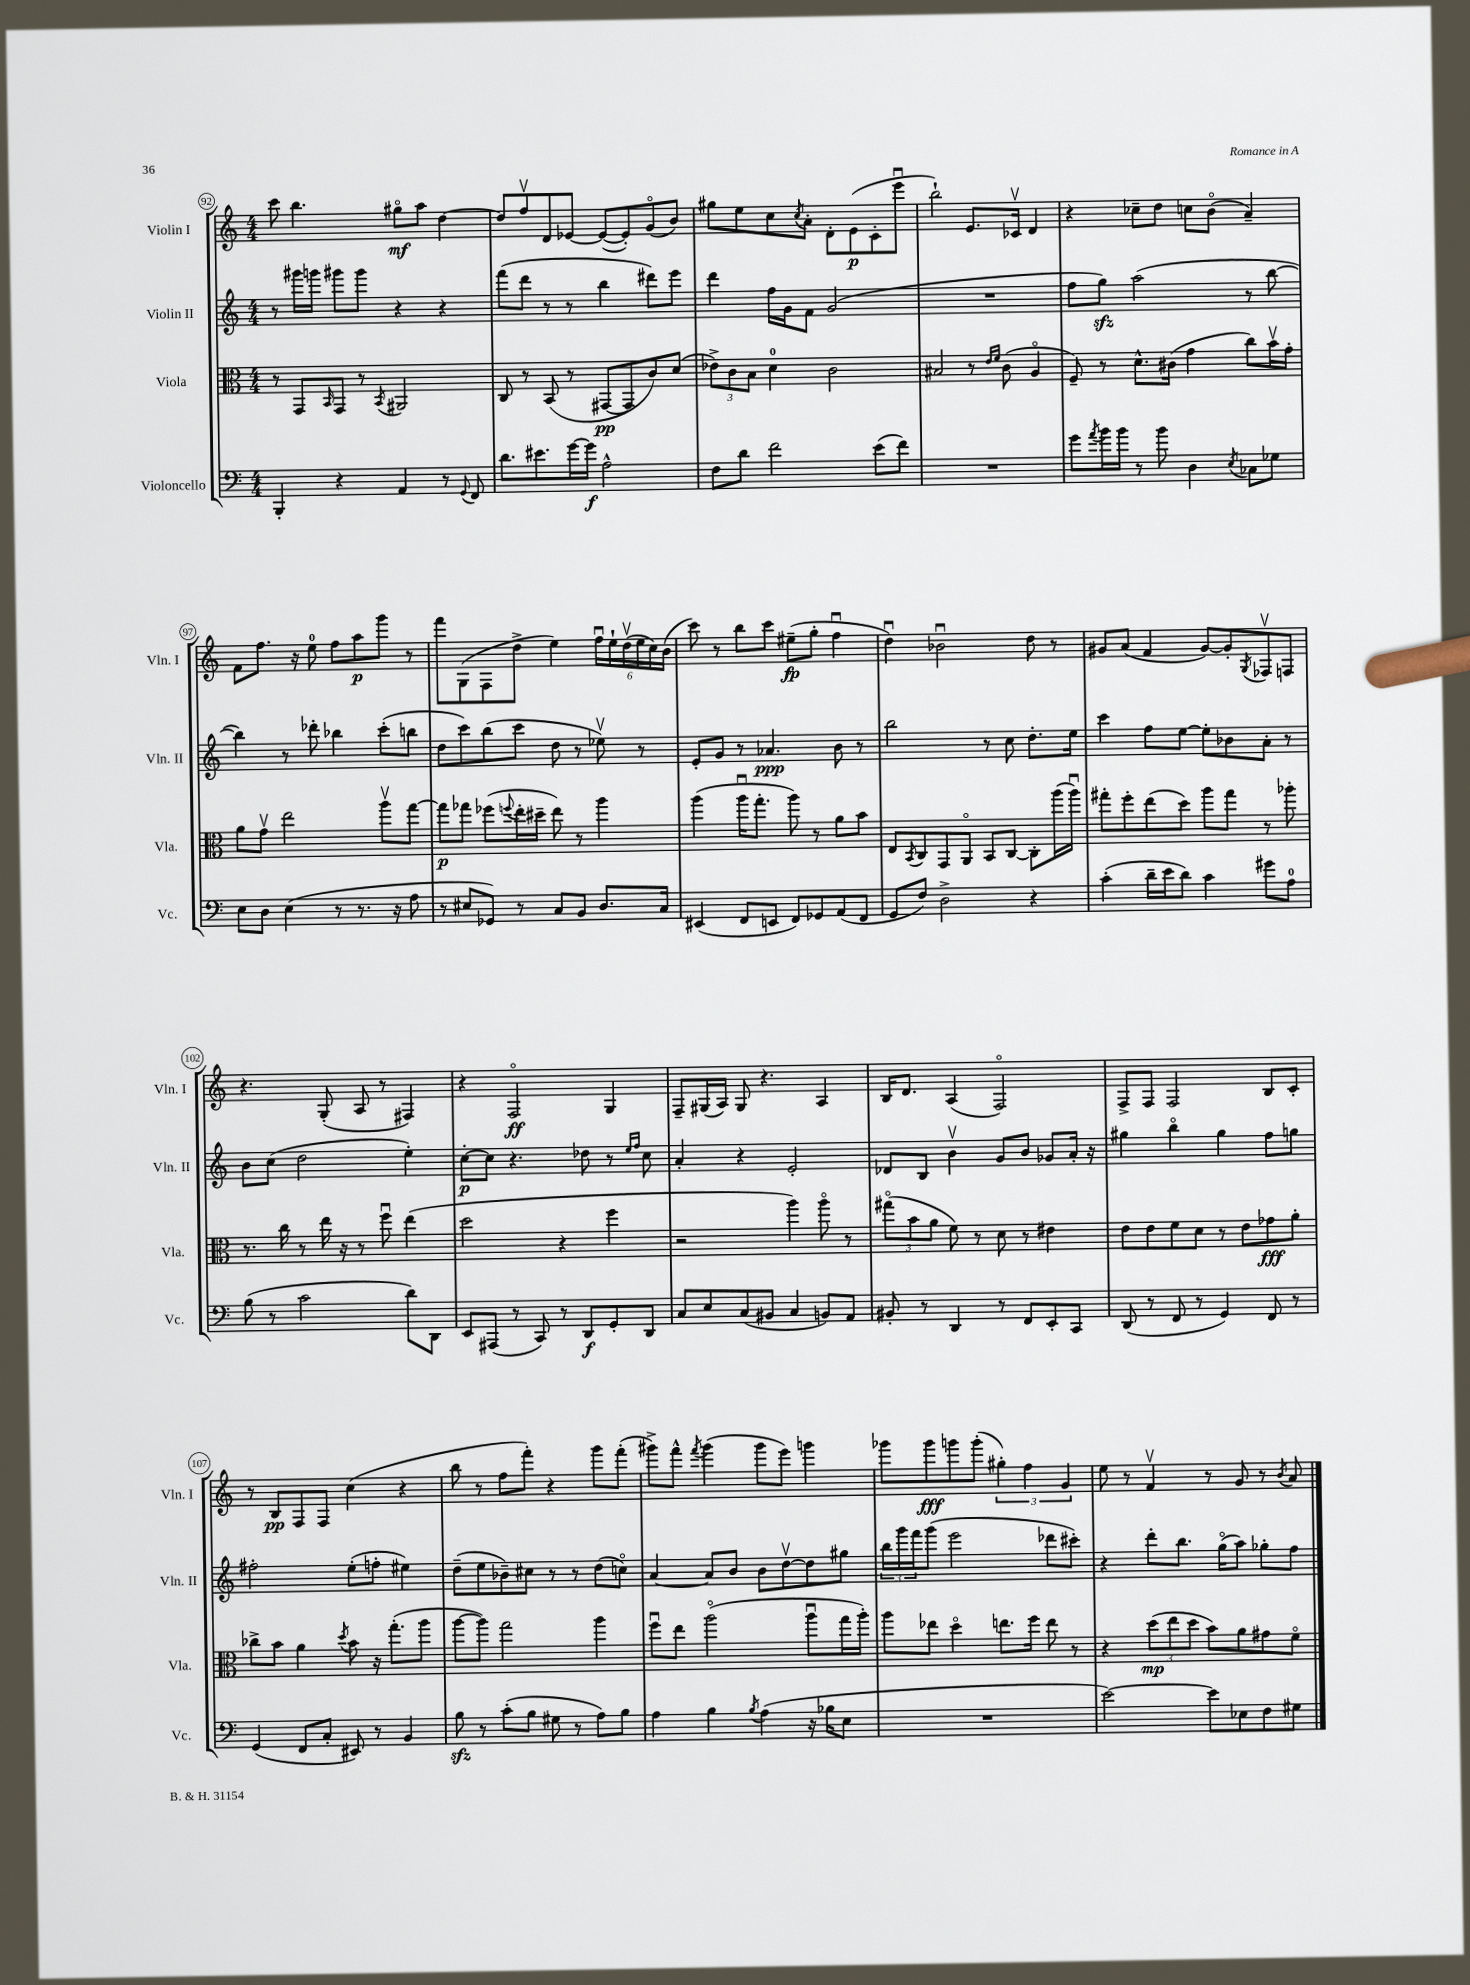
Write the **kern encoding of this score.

**kern	**kern	**kern	**kern
*staff4	*staff3	*staff2	*staff1
*clefF4	*clefC3	*clefG2	*clefG2
*k[]	*k[]	*k[]	*k[]
*M4/4	*M4/4	*M4/4	*M4/4
4BBB'	8r	8r	8ccc
.	8GG	16ggg#	4.bb
.	.	16ggg	.
.	16qqBB	.	.
4r	8GG	8ggg#	.
.	8r	8ggg#	.
.	8qBB	.	.
4AA	2AA#	4r	8gg#o
.	.	.	8aa
8r	.	4r	[4dd
8qqGG	.	.	.
8FF	.	.	.
=	=	=	=
8.d	8C	(8fff	8dd]
.	8r	8ddd	8ffv
8.e#	.	.	.
.	(8BB	8r	8d
[16g	8r	8r	[8e-
16g]	.	.	.
2A^^	[8GG#	4bb	(8e-_
.	8GG#]	.	8e-'])
.	8c)	8ddd#)	(8go
.	(8d	8eee	8b)
=	=	=	=
8F	12e-^)	4ddd	8gg#
.	12c	.	.
8d	.	.	8ee
.	12B	.	.
2f	4d	16ff	8cc
.	.	16g	.
.	.	.	8qcc
.	.	8f	8a'
.	2c	(2g	8d'
.	.	.	(8e
(8e	.	.	8c'
8f)	.	.	8eeeu
=	=	=	=
1r	2B#	1r	2bb`)
.	8r	.	8.e
.	16qqe	.	.
.	16qqf	.	.
.	(8c	.	.
.	.	.	16c-v
.	4Ao	.	4d
=	=	=	=
8g	8F~)	8ff	4r
8qa	.	.	.
16b	8r	8gg)	.
16b	.	.	.
8r	8.d^^	(2aa	8cc-~
8b	.	.	8dd
.	(16c#	.	.
4D	4g	.	8cc
.	.	.	(8bo
8qE	.	.	.
8C-	8cc)	8r	4a~)
8G-	16bv	[8bb	.
.	16g'	.	.
=	=	=	=
8E	8a	4bb])	8f
8D	8gv	.	8.ff
(4E	2ee	8r	.
.	.	.	16r
.	.	8ddd-'	8ee
8r	.	4bb-	8ff
8.r	.	.	8aa
.	8aav	(8ccc'	8ggg
16r	.	.	.
8A	[8gg	8bb	8r
=	=	=	=
8r	8gg]	8dd	8fff
8E#	8gg-	8ccc)	(8G
8GG-)	(8ff-	(8bb	8F
.	8qqff	.	.
8r	16ee'	8ccc	8dd^
.	16dd#~	.	.
8C	8ee)	8dd	4ee)
8BB	8r	8r	.
8.D	4aa	8ee-v)	24ffu
.	.	.	24ee`
.	.	.	(24ddv
.	.	8r	24ee
.	.	.	24cc)
16C	.	.	.
.	.	.	(24b
=	=	=	=
(4EE#	(4aa	8e'	8ccc)
.	.	8g	8r
8FF	16aau	8r	8bb
.	8.gg'	.	.
8EE	.	4.a-	8ccc
8FF)	8aa)	.	(8ee#~
8GG-	8r	.	8gg'
(8AA	8a	8b	4ffu
8FF	8b	8r	.
=	=	=	=
8GG	8E	2bb	4ddu)
.	8qBB	.	.
8F)	8C	.	.
2D^	8GG	.	2b-u
.	8AAo	.	.
.	8BB	8r	.
.	[8C	8cc	.
4r	8C']	8.dd'	8dd
.	(16aa	.	8r
.	16aau)	16ee	.
=	=	=	=
(4c'	8gg#'	4ccc	8g#
.	8ff'	.	(8a
16d~	(8ee	8ff	4f
16e	.	.	.
8d)	8dd)	[8ee	.
4c	8aa	8ee']	[8g#)
.	8gg#	8b-	8g#']
.	.	.	8qG
8g#	8r	8a'	8F-v
8A	8aa-'	8r	8F
=	=	=	=
(8B	8.r	8b	4.r
8r	.	(8cc	.
.	16cc	.	.
2c	8r	2dd	.
.	16ee	.	(8G'
.	16r	.	.
.	8r	.	8A
.	8ffu	.	8r
8d)	(4ee	4ee')	4F#)
8DD	.	.	.
=	=	=	=
8EE	2dd	[8cc'	4r
(8AAA#	.	8cc]	.
8r	.	4.r	2Fo
8CC)	.	.	.
8r	4r	.	.
8DD	.	8dd-	.
8GG'	4ff	8r	4G
.	.	16qqee	.
.	.	16qqff	.
8DD	.	8cc	.
=	=	=	=
8C	2r	4a'	8F~
8E	.	.	(16G#
.	.	.	16A)
(8C	.	4r	8G#
8BB#	.	.	4.r
4C	4aa)	2e'	.
8BB)	8aao	.	4A
8AA	8r	.	.
=	=	=	=
8BB#'	(12gg#o	8d-	16B
.	.	.	8.d
.	12b	.	.
8r	.	8B	.
.	12a	.	.
4DD	8f)	4bv	(4A
.	8r	.	.
8r	8d	8g	2Fo)
8FF	8r	8b	.
8EE'	4e#	8g-	.
8CC	.	16a'	.
.	.	16r	.
=	=	=	=
(8DD	8e	4gg#	8F^
8r	8e	.	8F
8FF	8f	4bbo	2F
8r	8d	.	.
4GG)	8r	4gg#	.
.	8e	.	.
8FF	8g-	8ff	8B
8r	8a'	8gg	8c'
=	=	=	=
(4GG	8cc-^	2ff#'	8r
.	8b	.	8B
8FF	4a	.	8F
8C'	.	.	8F
.	8qdd	.	.
8EE#)	8b	(8ee'	(4cc
8r	16r	8ff'	.
.	(8.gg'	.	.
4BB	.	4ee#)	4r
.	8aa	.	.
=	=	=	=
8B	[8aa	(8dd~	8bb
8r	8aa])	8ee	8r
(8c'	2gg	8b-~)	8ff
8B	.	8cc#	8fff')
8G#	.	8r	4r
8r	.	8r	.
8A)	4aa	(8dd	8ggg
8B	.	8cco)	(8fff'
=	=	=	=
4A	8ffu	[4a	8ggg#^)
.	8ee	.	8fff^^
.	.	.	8qfff
4B	(2aao	8a]	(4ggg#
.	.	8b	.
8qB	.	.	.
(4A	.	8b	8ggg#
.	.	[8ddv	8eee)
16r	8aau	8dd]	4ggg
16B-	.	.	.
8E	16gg	8gg#	.
.	16aa')	.	.
=	=	=	=
1r	8aa	24bb	8ggg-
.	.	24ggg	.
.	.	24fff	.
.	8ee-	(8ggg	8ggg-
.	4ddo	2eee	8ggg
.	.	.	(8ggg'
.	8.ee	.	6gg#')
.	.	.	6ff
.	16ff	.	.
.	8ee	8ddd-	.
.	.	.	6g
.	8r	8ccc#')	.
=	=	=	=
[2e)	4r	4r	8ee
.	.	.	8r
.	(12dd	8ddd'	4fv
.	12ee	.	.
.	.	8.bb	.
.	12dd	.	.
8e]	8b)	.	8r
.	.	(16ggo	.
8E-	8a	8aa)	8g
8F	8g#	8gg-'	8r
.	.	.	8qb
8G#	8fo	8ff	8a
==	==	==	==
*-	*-	*-	*-
